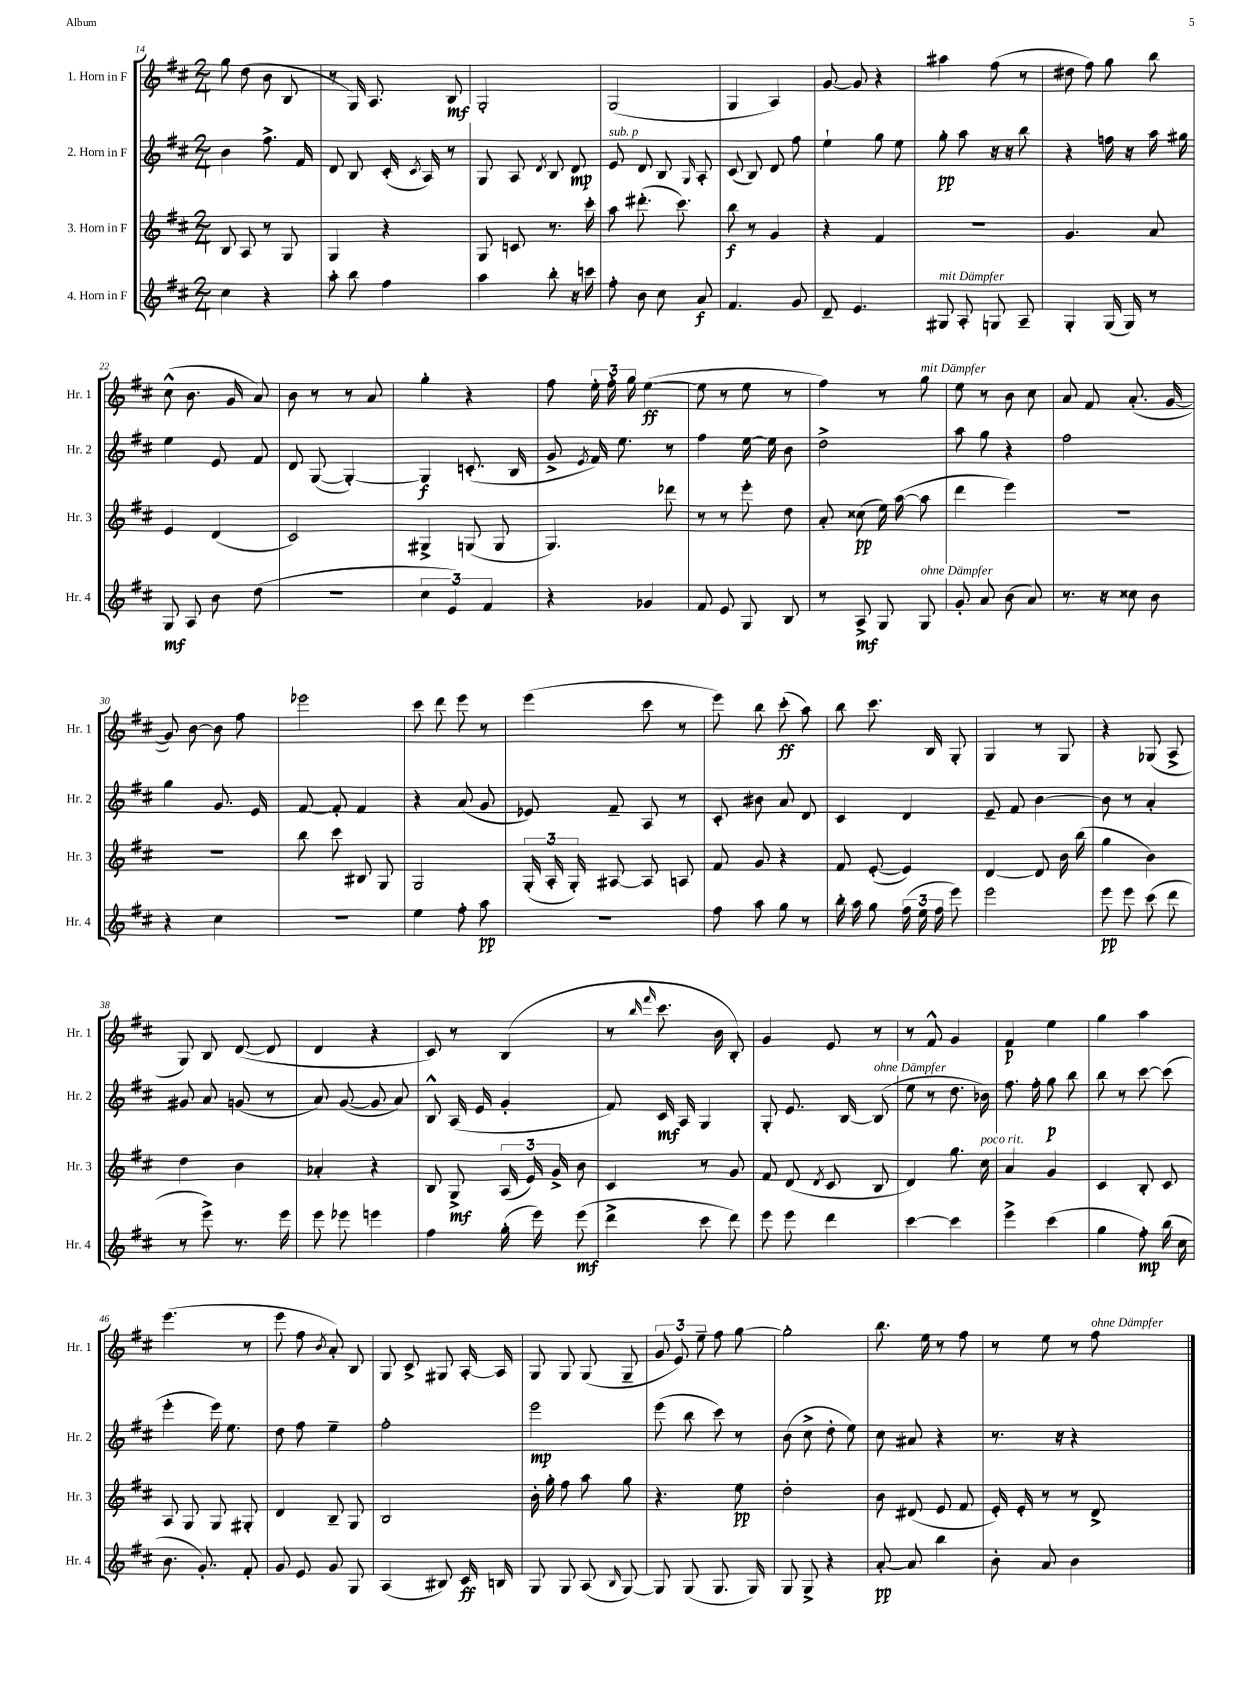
<<
\new StaffGroup <<
\new Staff = "s0" \with { instrumentName = "1. Horn in F" shortInstrumentName = "Hr. 1" } {
    \clef treble \key d \major \numericTimeSignature \time 2/4
    \autoBeamOff g''8 d''8( b'8 b8 |
    r8 g16) a8. b8\mf |
    g2-. |
    g2( |
    g4 a4) |
    g'8~ g'8 r4 |
    ais''4 fis''8( r8 |
    dis''8 fis''8) g''8 b''8 |
    cis''8-^( b'8. g'16 a'8) |
    b'8 r8 r8 a'8 |
    g''4-. r4 |
    fis''8 \tuplet 3/2 { e''16-. fis''16-. g''16 } e''4~\ff( |
    e''8 r8 e''8 r8 |
    fis''4) r8 g''8^\markup { \italic "mit Dämpfer" } |
    e''8 r8 b'8 cis''8 |
    a'8 fis'8 a'8.-.( g'16~ |
    g'8) b'8~ b'8 fis''8 |
    ees'''2 |
    cis'''8 d'''8 e'''8 r8 |
    e'''4( cis'''8 r8 |
    e'''8) b''8 cis'''8-.\ff( a''8) |
    b''8 cis'''8. b16 g8-. |
    g4 r8 g8 |
    r4 ges8( a8-> |
    g8) b8 d'8~( d'8 |
    d'4 r4 |
    cis'8) r8 b4( |
    r8 \grace { b''16 fis'''16 } cis'''8. b'16 b8-.) |
    g'4 e'8 r8 |
    r8 fis'8-^ g'4 |
    fis'4\p e''4 |
    g''4 a''4 |
    e'''4.( r8 |
    e'''8 fis''8 \acciaccatura { b'8 } a'8-.) b8 |
    g8 cis'8-> gis8 a16~-. a16 |
    g8 g8 g8( g8-- |
    \tuplet 3/2 { g'8 e'8) e''8-- } fis''8 g''8~ |
    g''2-. |
    b''8. e''16 r8 fis''8 |
    r8 e''8 r8 fis''8^\markup { \italic "ohne Dämpfer" } \bar "|." |
}
\new Staff = "s1" \with { instrumentName = "2. Horn in F" shortInstrumentName = "Hr. 2" } {
    \clef treble \key d \major \numericTimeSignature \time 2/4
    \autoBeamOff b'4 fis''8.-> fis'16 |
    d'8 b8 cis'16-.( \acciaccatura { cis'8 } a16) r8 |
    g8 a8 \acciaccatura { d'8 } b8 d'8\mp |
    e'8^\markup { \italic "sub. p" } d'8 b8 \grace { g16 } a8-. |
    cis'8( b8) d'8 fis''8 |
    e''4-! g''8 e''8 |
    g''8-.\pp a''8 r16 r16 b''8 |
    r4 f''16 r16 a''16 gis''16 |
    e''4 e'8 fis'8 |
    d'8 g8~( g4~-.) |
    g4\f c'8.-.( b16 |
    g'8-> \acciaccatura { e'8 } fis'16) e''8. r8 |
    fis''4 e''16~ e''16 b'8 |
    d''2-> |
    a''8 g''8 r4 |
    fis''2 |
    g''4 g'8. e'16 |
    fis'8~ fis'8-. fis'4 |
    r4 a'8( g'8 |
    ees'8) fis'8-- a8 r8 |
    cis'8-. bis'8 a'8 d'8 |
    cis'4 d'4 |
    e'8-- fis'8 b'4~ |
    b'8 r8 a'4-. |
    gis'8 a'8 g'8( r8 |
    a'8) g'8~( g'8 a'8) |
    b8-^ a16( e'16 g'4-. |
    fis'8) cis'16\mf a16 g4 |
    g8-. e'8. b16~ b8^\markup { \italic "ohne Dämpfer" }( |
    e''8 r8 d''8. bes'16) |
    fis''8. fis''16-. g''8\p b''8 |
    b''8 r8 cis'''8~ cis'''8( |
    e'''4-. e'''16) e''8. |
    d''8 fis''8 e''4-- |
    fis''2-. |
    e'''2\mp |
    e'''8( b''8 cis'''8) r8 |
    b'8( cis''8-> d''8-. e''8) |
    cis''8 ais'8 r4 |
    r8. r16 r4 \bar "|." |
}
\new Staff = "s2" \with { instrumentName = "3. Horn in F" shortInstrumentName = "Hr. 3" } {
    \clef treble \key d \major \numericTimeSignature \time 2/4
    \autoBeamOff b8 a8 r8 g8 |
    g4 r4 |
    g8 c'8 r8. cis'''16-. |
    a''8 dis'''8.-.( cis'''8.) |
    b''8\f r8 g'4 |
    r4 fis'4 |
    r2 |
    g'4. a'8 |
    e'4 d'4( |
    cis'2) |
    gis4-> g8( g8 |
    g4.) des'''8 |
    r8 r8 e'''8-. d''8 |
    a'8-. cisis''8\pp( e''16) a''16~( a''8 |
    d'''4 e'''4) |
    R2 |
    R2 |
    b''8 cis'''8 bis8 g8 |
    g2 |
    \tuplet 3/2 { g16-.( a16-. g16-.) } ais8~ ais8 a8 |
    fis'8 g'8 r4 |
    fis'8 e'8~-.( e'4) |
    d'4~ d'8 b'16 b''16( |
    g''4 b'4) |
    d''4 b'4 |
    aes'4-. r4 |
    b8 g8->\mf \tuplet 3/2 { a16( e'16) g'16-> } b'8 |
    cis'4 r8 g'8 |
    fis'8 d'8( \acciaccatura { d'8 } cis'8 b8 |
    d'4) g''8. cis''16^\markup { \italic "poco rit." } |
    a'4 g'4 |
    cis'4 b8-. cis'8 |
    a8 g8 g8 gis8-. |
    d'4 b8-- g8 |
    b2 |
    b'16-. g''16-. fis''8 a''8 g''8 |
    r4. e''8\pp |
    d''2-. |
    b'8 dis'8( e'8 fis'8 |
    e'16-.) e'16-. r8 r8 d'8-> \bar "|." |
}
\new Staff = "s3" \with { instrumentName = "4. Horn in F" shortInstrumentName = "Hr. 4" } {
    \clef treble \key d \major \numericTimeSignature \time 2/4
    \autoBeamOff cis''4 r4 |
    a''8-. b''8 fis''4 |
    a''4 b''8-. r16 c'''16 |
    fis''8-. b'8 cis''8 a'8\f |
    fis'4. g'8 |
    d'8-- e'4. |
    gis8^\markup { \italic "mit Dämpfer" } a8-. g8 a8-- |
    g4-. g16( g16) r8 |
    g8\mf a8 b'8 d''8( |
    r2 |
    \tuplet 3/2 { cis''4 e'4) fis'4 } |
    r4 ges'4 |
    fis'8 e'8 g8 b8 |
    r8 a8->\mf g8 g8^\markup { \italic "ohne Dämpfer" } |
    g'8-. a'8 b'8( a'8) |
    r8. r16 cisis''8 b'8 |
    r4 cis''4 |
    r2 |
    e''4 fis''8-. a''8\pp |
    R2 |
    fis''8 a''8 g''8 r8 |
    b''16-. a''16 g''8 \tuplet 3/2 { fis''16( e''16 fis''16 } e'''8) |
    e'''2 |
    e'''8\pp e'''8 cis'''8( d'''8 |
    r8 e'''8->) r8. e'''16 |
    e'''8 ees'''8 e'''4 |
    fis''4 g''16-.( e'''16) e'''8\mf( |
    d'''4-> cis'''8 d'''8) |
    e'''8 e'''8 d'''4 |
    cis'''4~ cis'''4 |
    e'''4-> cis'''4( |
    g''4 fis''8-.\mp) b''16( cis''16 |
    b'8. g'8.-.) fis'8-. |
    g'8 e'8 g'8 g8 |
    a4( bis8) cis'16\ff b16 |
    g8 g8 a8( \grace { b16 } g8~) |
    g8 g8( g8. g16) |
    g8 g8-> r4 |
    a'8~-.\pp a'8 b''4 |
    b'8-. a'8 b'4 \bar "|." |
}
>>
>>
\layout { \context { \Score currentBarNumber = #14 } }
